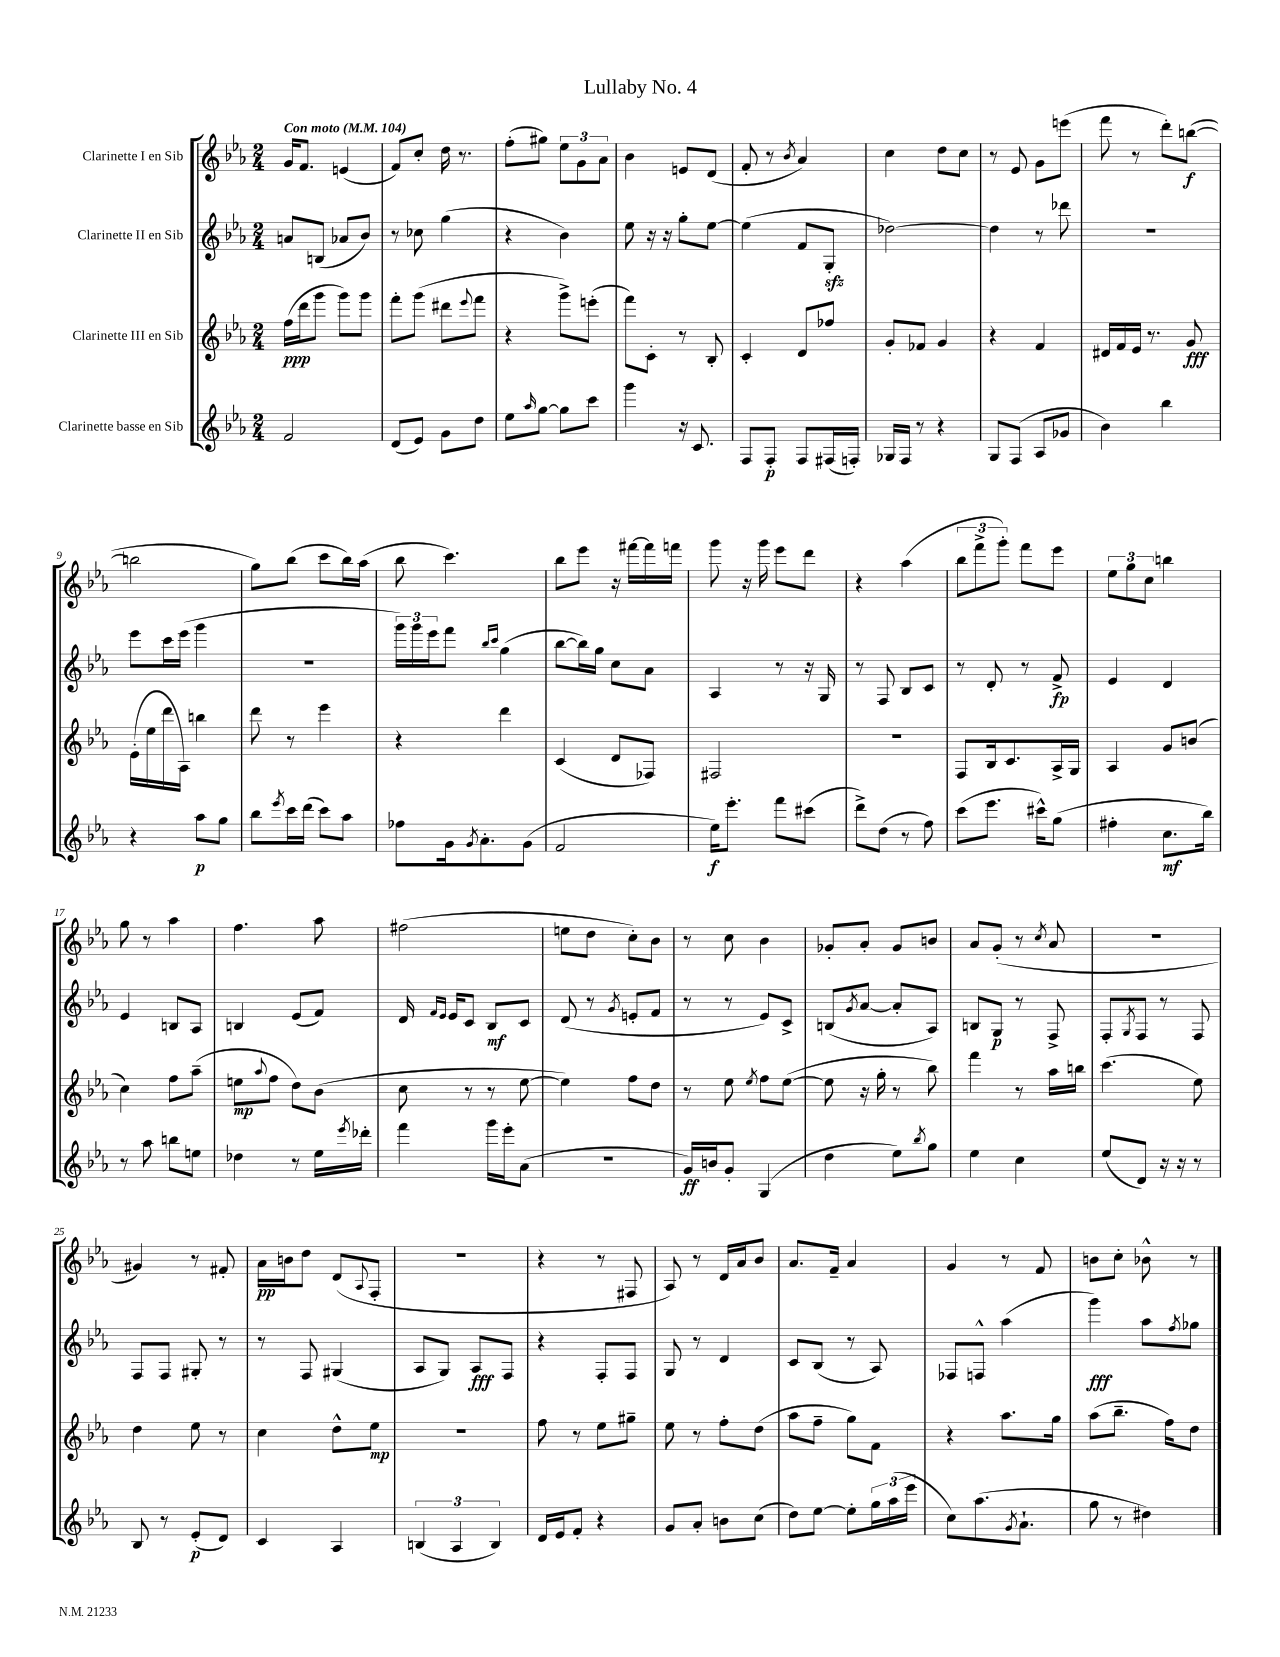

**kern	**kern	**kern	**kern
*staff4	*staff3	*staff2	*staff1
*clefG2	*clefG2	*clefG2	*clefG2
*k[b-e-a-]	*k[b-e-a-]	*k[b-e-a-]	*k[b-e-a-]
*M2/4	*M2/4	*M2/4	*M2/4
*MM104	*MM104	*MM104	*MM104
2f/	(16ff\LL	8a/L	16g/LK
.	16ddd\J	.	8.f/J
.	8ggg\J	(8B/J	.
.	8ggg\L)	8a-/L	(4e/
.	8ggg\J	8b-/J)	.
=	=	=	=
(8d/L	8fff'\L	8r	8f/L)
8e-/J)	(8ggg\J	8cc-\	8cc'/J
8g\L	8ddd#\L	(4gg\	16dd\
.	.	.	8.r
.	8qqeee-/	.	.
8dd\J	8fff\J	.	.
=	=	=	=
8ee-\L	4r	4r	(8ff'\L
16qqaa-/	.	.	.
[8gg\J	.	.	8gg#\J)
8gg\]L	8ggg^\L)	4b-\)	12ee-\L
.	.	.	12g\
8ccc\J	(8eee'\J	.	.
.	.	.	12a-\J
=	=	=	=
4ggg\	8fff\L)	8ee-\	4b-\
.	8c'\J	16r	.
.	.	16r	.
16r	8r	8gg'\L	8e/L
8.c/	.	.	.
.	8B-'/	[8ee-\J	(8d/J
=	=	=	=
8F/L	4c'/	(4ee-\]	8f'/
8F'/J	.	.	8r
.	.	.	8qb-/
8F/L	8d/L	8f/L	4a-/)
(16F#/L	8ff-/J	8G'/J	.
16F'/JJ)	.	.	.
=	=	=	=
16G-/LL	8g'/L	[2dd-\)	4cc\
16F/JJ	.	.	.
8r	8f-/J	.	.
4r	4g/	.	8dd\L
.	.	.	8cc\J
=	=	=	=
8G/L	4r	4dd-\]	8r
(8F/J	.	.	8e-/
8A-/L	4f/	8r	8g\L
8g-/J	.	8ddd-\	(8eee\J
=	=	=	=
4b-\)	16d#/LL	2r	8fff\
.	16f/	.	.
.	16e-/JJ	.	8r
.	8.r	.	.
4bb-\	.	.	8ddd'\L)
.	8g/	.	([8bb\J
=	=	=	=
4r	(16e-'\LL	8eee-\L	2bb\]
.	16ee-\	.	.
.	16ddd\	16ccc\L	.
.	16A-\JJ)	(16eee-\JJ	.
8aa-\L	4bb\	4ggg\	.
8gg\J	.	.	.
=	=	=	=
8bb-\L	8ddd\	2r	8gg\L)
8qeee-/	.	.	.
16ccc\L	8r	.	(8bb-\J
(16ddd\JJ	.	.	.
8ccc\L)	4eee-\	.	8ccc\L
8aa-\J	.	.	16bb-\L)
.	.	.	(16aa-\JJ
=	=	=	=
8ff-\L	4r	24ggg\LL)	8bb-\
.	.	24ggg\	.
.	.	24eee-\J	.
16g\k	.	8fff\J	4.ccc\)
8qg/	.	.	.
8.a-'\	.	.	.
.	.	16qqbb-/LL	.
.	.	16qqccc/JJ	.
.	4ddd\	(4gg\	.
(8g\J	.	.	.
=	=	=	=
2f/	(4c/	[8bb-\L	8bb-\L
.	.	16bb-\]L)	8eee-\J
.	.	16gg\JJ	.
.	8d/L	8cc\L	16r
.	.	.	[16fff#\LL
.	8F-/J)	8a-\J	16fff#\]
.	.	.	16fff\JJ
=	=	=	=
16ee-\LK)	2F#/	4A-/	8ggg\
8.eee-'\J	.	.	.
.	.	.	16r
.	.	.	16ggg\
8fff\L	.	8r	8eee-\L
(8ccc#\J	.	16r	8ddd\J
.	.	16G/	.
=	=	=	=
8ddd^\L)	2r	8r	4r
(8dd\J	.	8F/	.
8r	.	8B-/L	(4aa-\
8ff\)	.	8c/J	.
=	=	=	=
(8ccc\L	8F/L	8r	12bb-\L
.	.	.	12fff^\
8.eee-\J	16B-/k	8d'/	.
.	.	.	12ggg'\J)
.	8.c/	.	.
.	.	8r	8fff\L
16ccc#^^\LK)	.	.	.
(8gg\J	16A-^/L	8f^/	8eee-\J
.	16G/JJ	.	.
=	=	=	=
4ff#'\	4A-/	4e-/	12ee-\L
.	.	.	12gg\
.	.	.	12cc\J
8.cc\L	8g/L	4d/	4bb\
.	(8b/J	.	.
16bb-\Jk)	.	.	.
=	=	=	=
8r	4cc\)	4e-/	8gg\
8aa-\	.	.	8r
8bb\L	8ff\L	8B/L	4aa-\
8ee\J	(8aa-~\J	8A-/J	.
=	=	=	=
4dd-\	8ee\L	4B/	4.ff\
.	8qqaa-/	.	.
.	8ff\J	.	.
8r	8dd\L)	(8e-/L	.
16ee-\LL	(8b-\J	8f/J)	8aa-\
8qeee-/	.	.	.
16ddd-'\JJ	.	.	.
=	=	=	=
4fff\	8cc\	16d/	(2ff#\
.	.	16qqf/LL	.
.	.	16qqe-/JJ	.
.	.	16e-/LK	.
.	8r	8c/J	.
16ggg\LL	8r	8B-/L	.
16eee-'\J	.	.	.
(8a-\J	[8ee-\	8c/J	.
=	=	=	=
2r	4ee-\])	(8d/	8ee\L
.	.	8r	8dd\J
.	.	8qg/	.
.	8ff\L	8e'/L	8cc'\L)
.	8dd\J	8f/J	8b-\J
=	=	=	=
16g/LL)	8r	8r	8r
16b/J	.	.	.
8g'/J	8ee-\	8r	8cc\
.	8qee-/	.	.
(4G/	8ff\L	8e-/L)	4b-\
.	([8ee-\J	8c^/J	.
=	=	=	=
4dd\	8ee-\]	(8B/L	8g-'/L
.	.	8qg/	.
.	16r	[8a-/J	8a-'/J
.	16gg'\	.	.
8ee-\L)	8r	8a-'/]L	8g-/L
8qbb-/	.	.	.
8gg\J	8bb-\)	8A-/J)	8b/J
=	=	=	=
4ee-\	4fff\	8B/L	8a-/L
.	.	8G/J	(8g'/J
4cc\	8r	8r	8r
.	.	.	8qcc/
.	16aa-\LL	8F^/	8a-/
.	16bb\JJ	.	.
=	=	=	=
(8ee-/L	(4.ccc\	8F'/L	2r
.	.	8qG/	.
8d/J)	.	8F/J	.
16r	.	8r	.
16r	.	.	.
8r	8ee-\)	8F/	.
=	=	=	=
8B-/	4dd\	8F/L	4g#/)
8r	.	8F/J	.
(8e-'/L	8ee-\	8G#'/	8r
8d/J)	8r	8r	8f#'/
=	=	=	=
4c/	4cc\	8r	16a-\LL
.	.	.	16b\J
.	.	8F/	8dd\J
4A-/	8dd^^\L	(4G#/	(8d/L
.	.	.	8qqA-/
.	8ee-\J	.	8F'/J
=	=	=	=
(6B/	2r	8A-/L	2r
.	.	8G/J)	.
6A-/	.	.	.
.	.	8A-/L	.
6B/)	.	.	.
.	.	8F/J	.
=	=	=	=
16d/LL	8ff\	4r	4r
16e-/J	.	.	.
8f'/J	8r	.	.
4r	8ee-\L	8F'/L	8r
.	8gg#~\J	8F/J	8F#/
=	=	=	=
8g/L	8ee-\	8G/	8A-/)
8a-'/J	8r	8r	8r
8b\L	8ff'\L	4d/	16d/LL
.	.	.	16a-/J
(8cc\J	(8dd\J	.	8b-/J
=	=	=	=
8dd\L)	8aa-\L	8c/L	8.a-/L
[8ee-\J	8ff~\J	(8B-/J	.
.	.	.	16f~/Jk
8ee-'\]L	8gg\L)	8r	4a-/
24gg\L	8f\J	8A-/)	.
(24aa-\	.	.	.
24eee-\JJ	.	.	.
=	=	=	=
8cc\L)	4r	8F-/L	4g/
(8.aa-\	.	8F^^/J	.
.	8.aa-\L	(4aa-\	8r
8qg/	.	.	.
8.a-`\J	.	.	.
.	.	.	8f/
.	16gg\Jk	.	.
=	=	=	=
8gg\	(8aa-\L	4ggg\)	8b\L
8r	8.bb-~\J	.	8cc'\J
4dd#\)	.	8aa-\L	8b-^^\
.	16ff\LK)	.	.
.	.	8qff/	.
.	8dd\J	8gg-\J	8r
==	==	==	==
*-	*-	*-	*-
